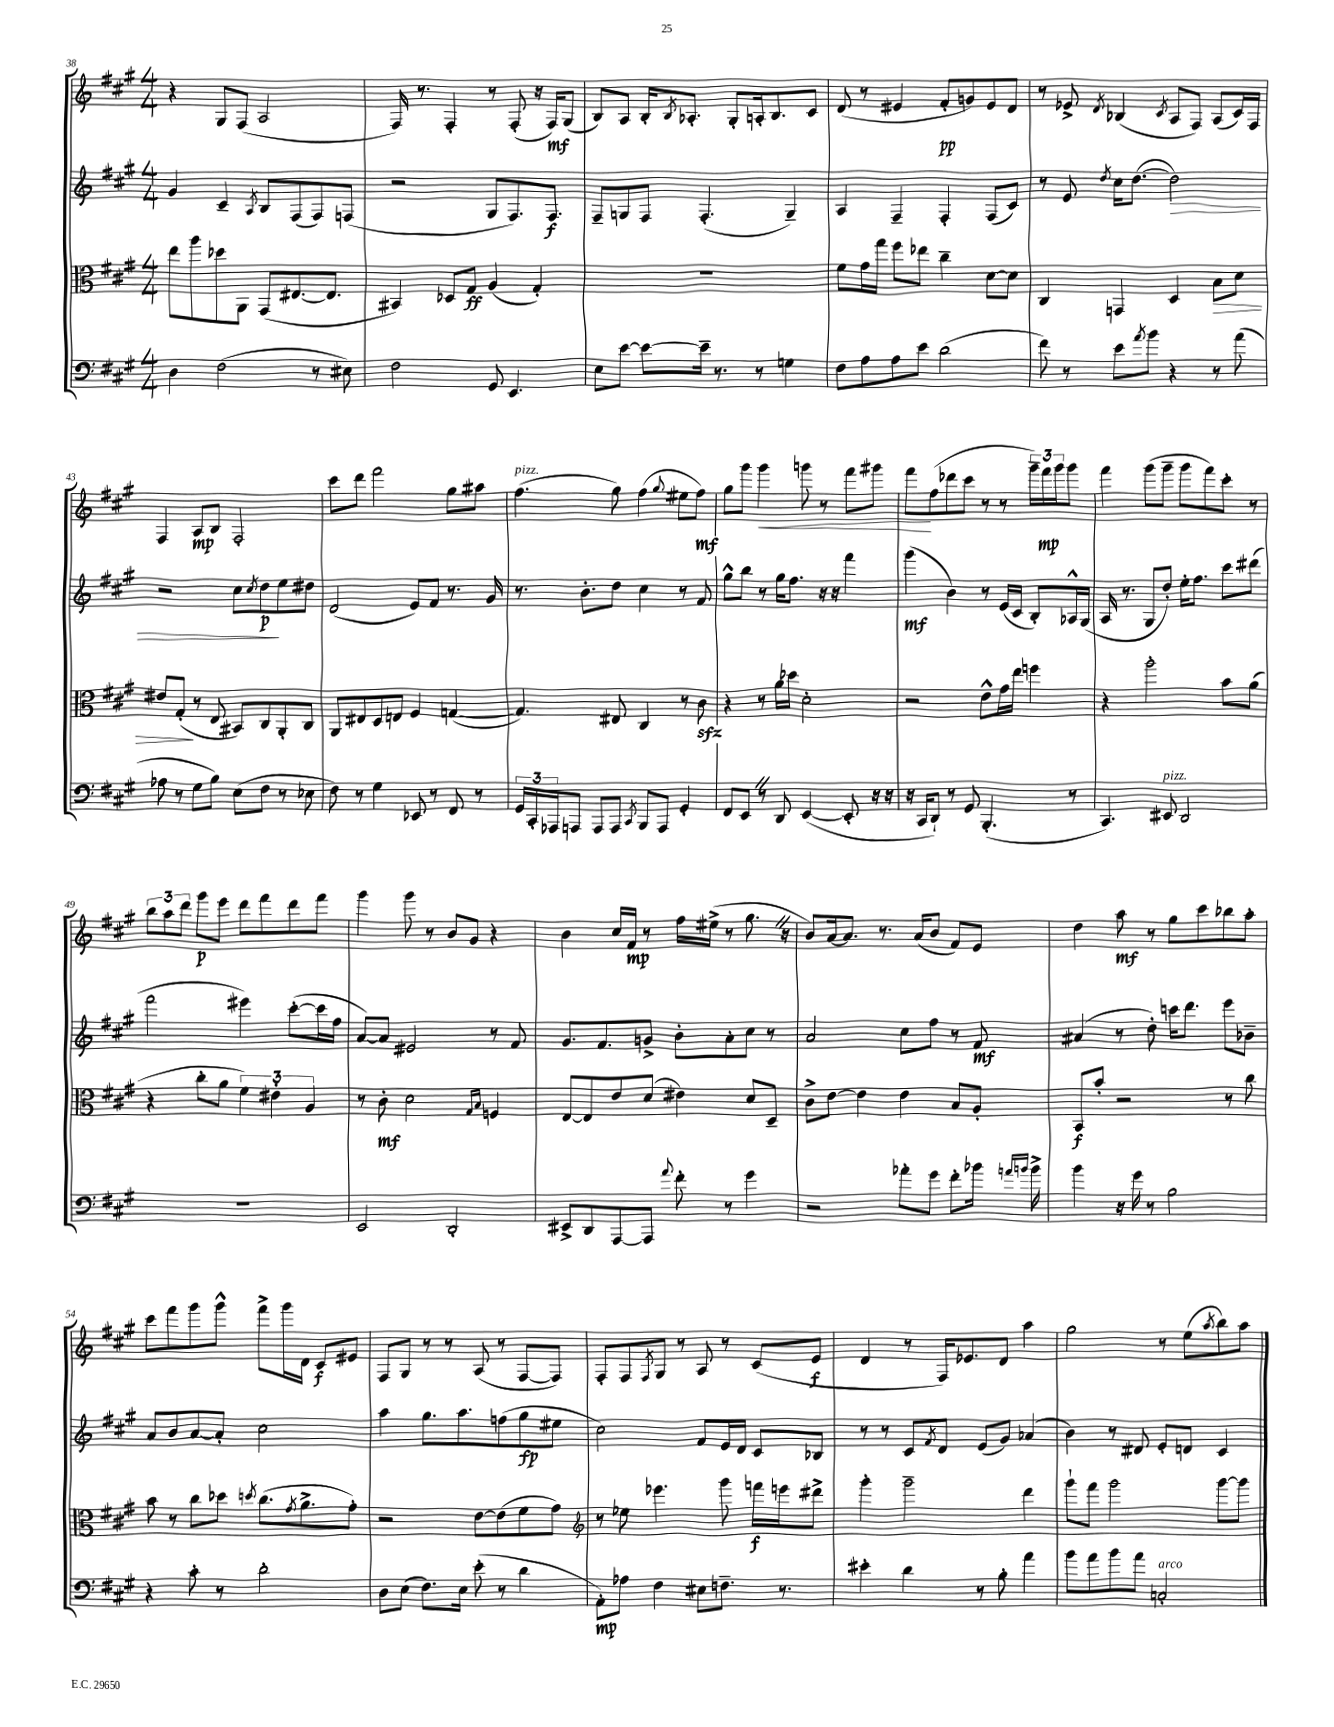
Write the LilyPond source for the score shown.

<<
\new StaffGroup <<
\new Staff = "s0" {
    \clef treble \key a \major \numericTimeSignature \time 4/4
    r4 gis8 fis8( a2 |
    fis16) r8. fis4-. r8 fis8-.( r16 fis16\mf) gis8( |
    b8) a8 b16-. \acciaccatura { b8 } aes8.-. gis8-. a16-. b8. cis'8 |
    d'8( r8 eis'4 fis'8-.\pp g'8) eis'8 d'8 |
    r8 ees'8-> \acciaccatura { d'8 } bes4( \acciaccatura { cis'8 } a8 fis8) a8( cis'16) fis16 |
    fis4 a8\mp b8 fis2-. |
    cis'''8 d'''8 fis'''2 gis''8 ais''8 |
    fis''4.^\markup { \italic "pizz." }( gis''8) fis''4( \appoggiatura { gis''8 } eis''8 fis''8\mf) |
    gis''8 gis'''8 gis'''4\< g'''8 r8 fis'''8 gis'''8 |
    fis'''8\! fis''8( des'''8 cis'''8 r8 r8 \tuplet 3/2 { gis'''16--) fis'''16\mp gis'''16 } gis'''8 |
    fis'''4 gis'''8( gis'''8-- gis'''8 fis'''8) cis'''8-. r8 |
    \tuplet 3/2 { b''8 a''8 d'''8 } gis'''8\p e'''8 d'''8 fis'''8 d'''8 fis'''8 |
    gis'''4 gis'''8 r8 b'8 gis'8 r4 |
    b'4 cis''16 fis'16\mp r8 fis''16 eis''16->( r8 gis''8. \once \override BreathingSign.text = \markup { \musicglyph "scripts.caesura.straight" } \breathe r16 |
    b'8) a'16~ a'8. r8. a'16( b'8 fis'8) e'8 |
    d''4 a''8\mf r8 gis''8 cis'''8 bes''8 a''8-. |
    cis'''8 fis'''8 gis'''8 gis'''8-^ fis'''8-> gis'''16 d'16 cis'8\f eis'8 |
    fis8 gis8 r8 r8 a8( r8 fis8~ fis8) |
    fis8-. fis8 \acciaccatura { fis8 } gis8 r8 a8 r8 cis'8( e'8\f |
    d'4 r8 fis16) ees'8. d'8 a''4 |
    gis''2 r8 e''8( \acciaccatura { a''8 } b''8) a''8 \bar "|." |
}
\new Staff = "s1" {
    \clef treble \key a \major \numericTimeSignature \time 4/4
    gis'4 cis'4-- \acciaccatura { a8 } b8 fis8( fis8) f8( |
    r2 gis8 fis8.) fis8.\f |
    fis8-- g8 fis8 fis4.-.( g4--) |
    a4 fis4-- fis4-. fis8( cis'8) |
    r8 e'8 \acciaccatura { d''8 } cis''16 d''8.~( d''2\>) |
    r2 cis''8 \acciaccatura { cis''8 } d''8\p\! e''8 dis''8 |
    d'2( e'8) fis'8 r8. gis'16 |
    r8. b'8.-. d''8 cis''4 r8 fis'8 |
    gis''8-^ b''8 r8 gis''16 fis''8. r16 r16 fis'''4 |
    gis'''4\mf( b'4) r8 e'16( cis'16 b8-.) aes16-^ gis16( |
    a16 r8. gis8 d''8-.) e''16-. fis''8. cis'''8 dis'''8( |
    fis'''2 eis'''4) cis'''8~-.( cis'''16 fis''16 |
    a'8~) a'8 eis'2 r8 fis'8 |
    gis'8. fis'8. g'8-> b'8-. a'8-. cis''8 r8 |
    a'2 cis''8 fis''8 r8 fis'8\mf |
    ais'4( r8 d''8-.) c'''16 d'''8. e'''8 bes'8-- |
    a'8 b'8 a'8~ a'8-. cis''2 |
    a''4 gis''8. a''8. f''8( gis''8\fp eis''8 |
    cis''2) fis'8 e'16 d'16 cis'8 bes8 |
    r8 r8 cis'8 \acciaccatura { fis'8 } d'8 e'8( gis'8) aes'4( |
    b'4) r8 dis'8 e'8-. d'8 cis'4 \bar "|." |
}
\new Staff = "s2" {
    \clef alto \key a \major \numericTimeSignature \time 4/4
    e''8 a''8 des''8 a,8 gis,8( eis8.~ eis8. |
    bis,4) des8 gis8\ff a4( gis4-.) |
    R1 |
    fis'8 gis'16 gis''16 fis''8 ees''8 cis''4-- d'8~ d'8 |
    cis4 g,4 d4 b8\> d'8 |
    eis'8 gis8-.\!( r8 e8 bis,8) cis8 a,8-. cis8 |
    a,8 eis8 d8 e8 fis4 g4~( |
    g4.) eis8 cis4 r8 cis'8\sfz |
    r4 r8 a'16 des''16 d'2-. |
    r2 e'8-^ gis'16 e''16 f''4 |
    r4 a''2-. b'8 a'8( |
    r4 cis''8-. a'8 \tuplet 3/2 { fis'4) eis'4-. a4 } |
    r8 cis'8-.\mf d'2 \grace { gis16 b16 } f4 |
    e8~ e8 e'8 d'8( eis'4) d'8 d8-- |
    cis'8-> e'8~ e'4 e'4 b8 a8-. |
    b,8\f b'8-. r2 r8 cis''8 |
    b'8 r8 cis''8 des''8 \acciaccatura { d''8 } cis''8.( \acciaccatura { gis'8 } a'8.-> gis'8-.) |
    r2 e'8~ e'8( fis'8 gis'8) |
    \clef treble r8 ees''8 ees'''4. gis'''8 f'''16\f e'''16 dis'''8-> |
    gis'''4-. gis'''2-- d'''4 |
    gis'''8-! fis'''8 gis'''2 gis'''8~ gis'''8 \bar "|." |
}
\new Staff = "s3" {
    \clef bass \key a \major \numericTimeSignature \time 4/4
    d4 fis2( r8 eis8) |
    fis2 gis,8 e,4. |
    e8 e'8~ e'8~ e'16-- r8. r8 g4 |
    fis8 a8 a8 e'8 d'2( |
    fis'8) r8 e'8 \acciaccatura { a'8 } b'8 r4 r8 a'8( |
    aes8 r8 gis8 b8) e8( fis8 r8 ees8 |
    fis8) r8 gis4 ees,8 r8 fis,8 r8 |
    \tuplet 3/2 { gis,16 cis,16-. aes,,16 } a,,8 a,,8 a,,8 \acciaccatura { cis,8 } b,,8 a,,8 gis,4-. |
    fis,8 e,8 \once \override BreathingSign.text = \markup { \musicglyph "scripts.caesura.straight" } \breathe r8 d,8 e,4~( e,8-. r16 r16 |
    r16 cis,16 d,8-!) r8 gis,8 b,,4.-.( r8 |
    cis,4.) eis,8^\markup { \italic "pizz." } d,2 |
    R1 |
    e,2 d,2-. |
    eis,8-> d,8 a,,8~ a,,8 \appoggiatura { a'8 } fis'8-. r8 gis'4 |
    r2 aes'8-. gis'8 fis'8-. bes'16 \grace { a'16 b'16 } b'16-> |
    b'4 r16 gis'16 r8 b2 |
    r4 cis'8-. r8 d'2-. |
    d8 e8( fis8.) e16 e'8-.( r8 d'4 |
    a,8-.\mp) aes8 fis4 eis8 f8.-- r8. |
    eis'4-. d'4 r8 b8-. a'4 |
    b'8 a'8 b'8 a'8 c2-.^\markup { \italic "arco" } \bar "|." |
}
>>
>>
\layout { \context { \Score currentBarNumber = #38 } }
